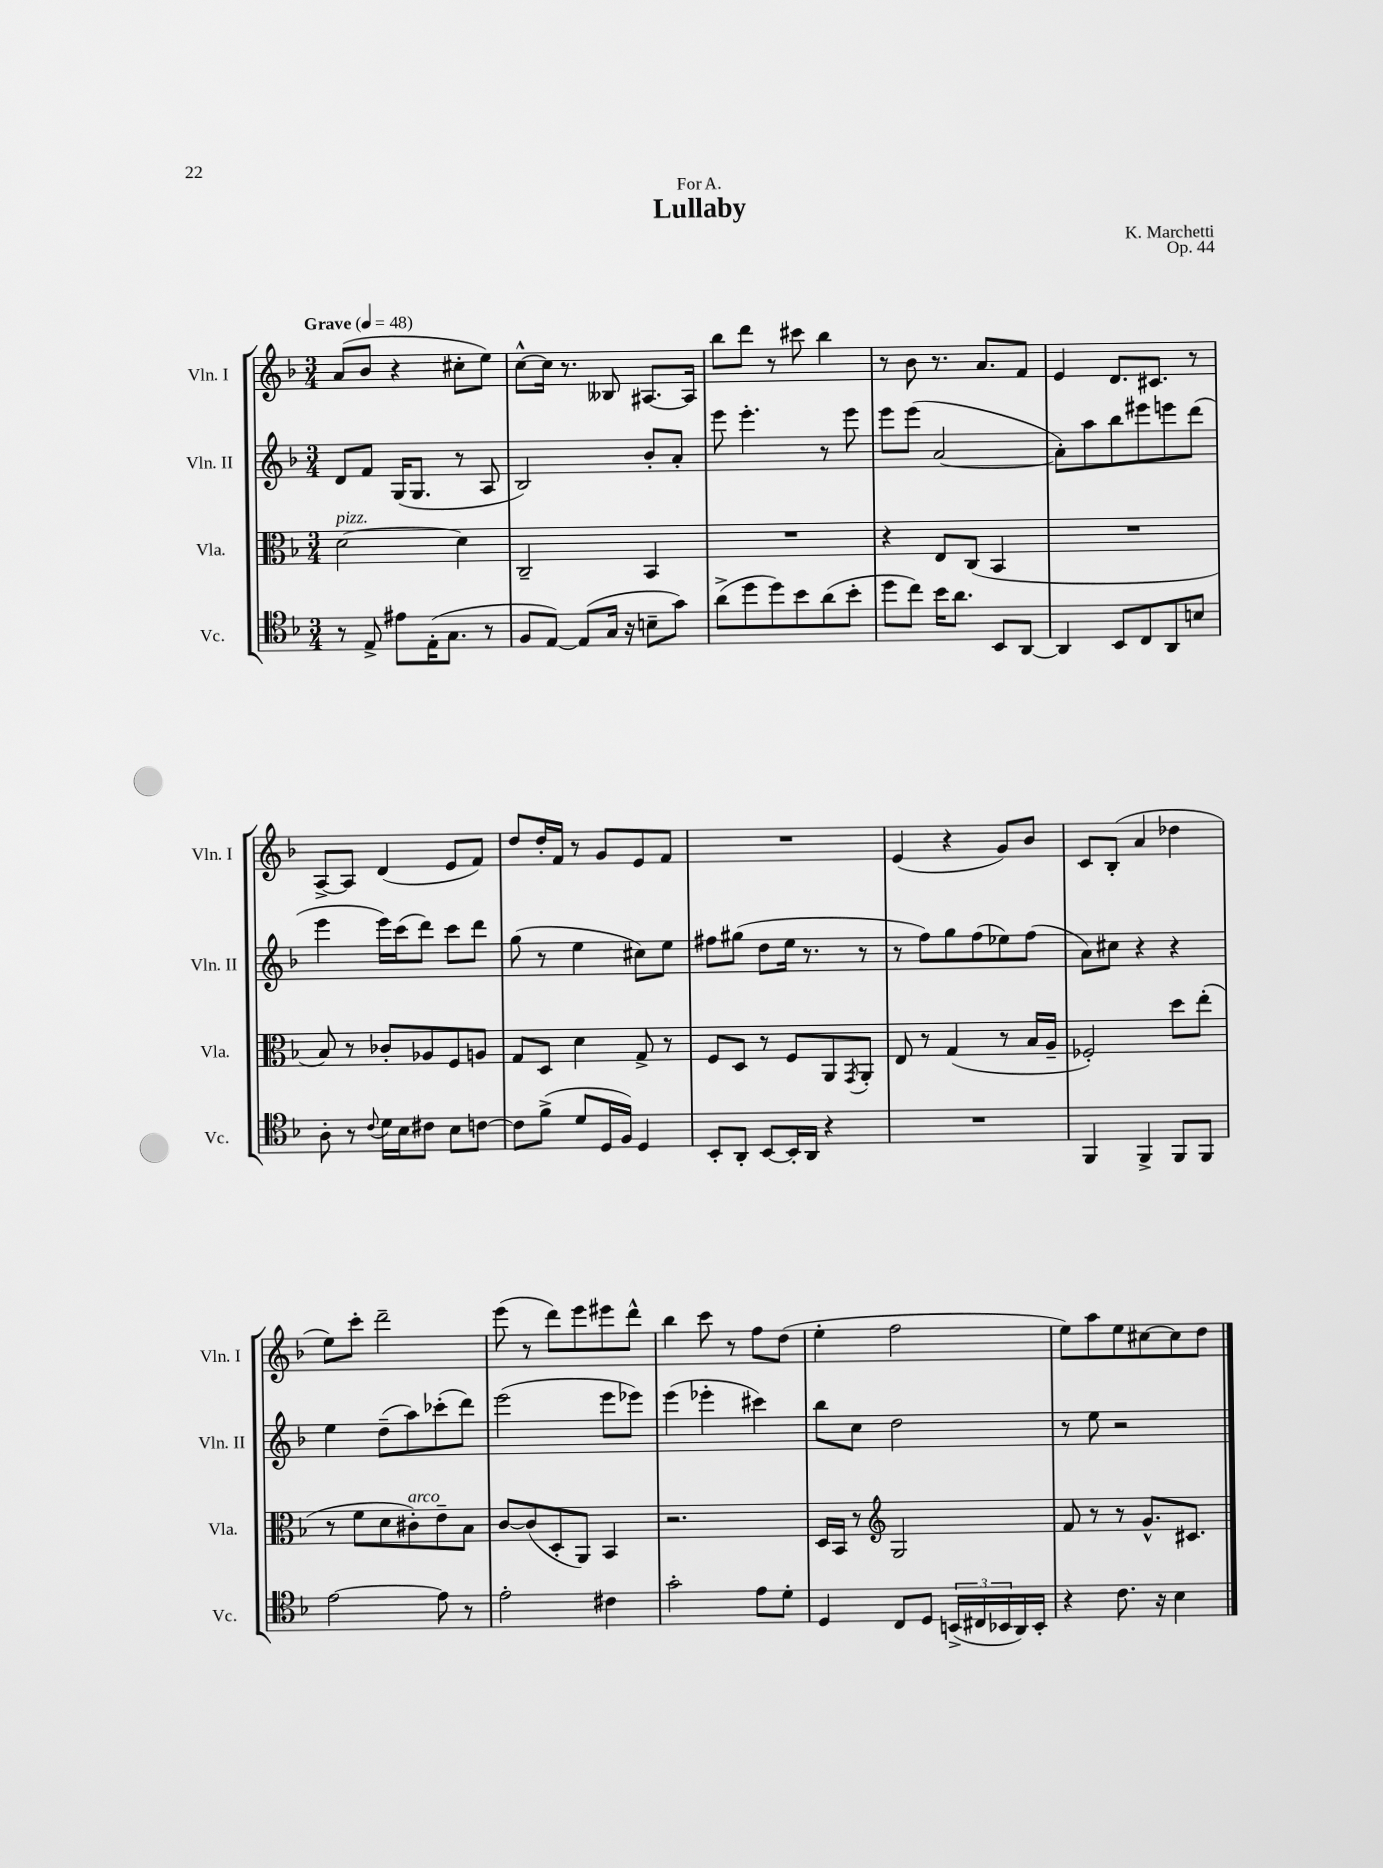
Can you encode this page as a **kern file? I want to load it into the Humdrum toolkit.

**kern	**kern	**kern	**kern
*staff4	*staff3	*staff2	*staff1
*clefC4	*clefC3	*clefG2	*clefG2
*k[b-]	*k[b-]	*k[b-]	*k[b-]
*M3/4	*M3/4	*M3/4	*M3/4
*MM48	*MM48	*MM48	*MM48
8r	[2d	8d	(8a
8E^	.	8f	8b-
8e#	.	(16G	4r
.	.	8.G	.
(16E'	.	.	.
8.G	.	.	.
.	4d]	8r	8cc#'
8r	.	8A	8ee)
=	=	=	=
8F	2C~	2B-)	[8cc^^
[8E)	.	.	16cc]
.	.	.	8.r
(8E]	.	.	.
16G	.	.	8B--
16r	.	.	.
8B~	4BB-	8b-'	[8.A#
8g)	.	8a'	.
.	.	.	16A#]
=	=	=	=
(8a^	2.r	8eee	8bb-
8dd	.	4.eee'	8ddd
8dd)	.	.	8r
8b-	.	.	8ccc#
(8a	.	8r	4bb-
8b-'	.	8eee	.
=	=	=	=
8dd	4r	8eee	8r
8cc)	.	(8eee	8b-
16b-	8E	[2a	8.r
8.a	.	.	.
.	(8C	.	.
.	.	.	8.a
8BB-	4BB-	.	.
[8AA	.	.	8f
=	=	=	=
4AA]	2.r	8a'])	4e
.	.	8aa	.
8BB-	.	8bb-	8.d
8C	.	8eee#	.
.	.	.	8.c#
8AA	.	8eee	.
8B	.	(8ddd	8r
=	=	=	=
8A'	8B-)	4eee	[8A^
8r	8r	.	8A]
8qqc	.	.	.
16d	8c-'	16eee)	(4d
16B-	.	(16ccc	.
8c#	8A-	8ddd)	.
8B-	8F	8ccc	8e
[8c	8A	8ddd	8f)
=	=	=	=
8c]	8G	(8gg	8dd
(8f^	8D	8r	16dd'
.	.	.	16f
8d	4d	4ee	8r
16D	.	.	8g
16F)	.	.	.
4D	8G^	8cc#)	8e
.	8r	8ee	8f
=	=	=	=
8BB-'	8F	8ff#	2.r
8AA'	8D	(8gg#	.
[8BB-	8r	8dd	.
16BB-']	8F	16ee	.
16AA	.	8.r	.
4r	8AA	.	.
.	8qGG	.	.
.	8AA'	8r	.
=	=	=	=
2.r	8E	8r	(4e
.	8r	8ff)	.
.	(4G	8gg	4r
.	.	(8ff	.
.	8r	8ee-)	8g)
.	16B-	(8ff	8b-
.	16A~	.	.
=	=	=	=
4FF	2F-')	8a)	8c
.	.	8cc#	(8B-'
4FF^	.	4r	4a
8FF	8dd	4r	4dd-
8FF	(8ee'	.	.
=	=	=	=
[2e	8r	4ee	8ee)
.	8f	.	8ccc'
.	8d	(8dd~	2ddd~
.	8c#')	8aa)	.
8e]	8e~	(8ccc-'	.
8r	8B-	8ddd)	.
=	=	=	=
2e'	[8c	(2eee	(8eee
.	(8c]	.	8r
.	8D'	.	8ddd)
.	8AA)	.	8eee
4c#	4BB-	8eee	8eee#
.	.	8eee-)	8ddd^^
=	=	=	=
2g'	2.r	(4eee	4bb-
.	.	4eee-'	8ccc
.	.	.	8r
8e	.	4ccc#)	8ff
8d'	.	.	(8dd
=	=	=	=
4D	16D	8bb-	4ee'
.	16BB-	.	.
.	8r	8cc	.
*	*clefG2	*	*
8C	2G	2dd	2ff
8D	.	.	.
(24BB^	.	.	.
24C#	.	.	.
24BB-	.	.	.
16AA)	.	.	.
16BB-'	.	.	.
=	=	=	=
4r	8f	8r	8ee)
.	8r	8ee	8aa
8.c	8r	2r	8ee
.	8.g^^	.	[8cc#
16r	.	.	.
4B-	.	.	8cc#]
.	8.c#	.	.
.	.	.	8dd
==	==	==	==
*-	*-	*-	*-
